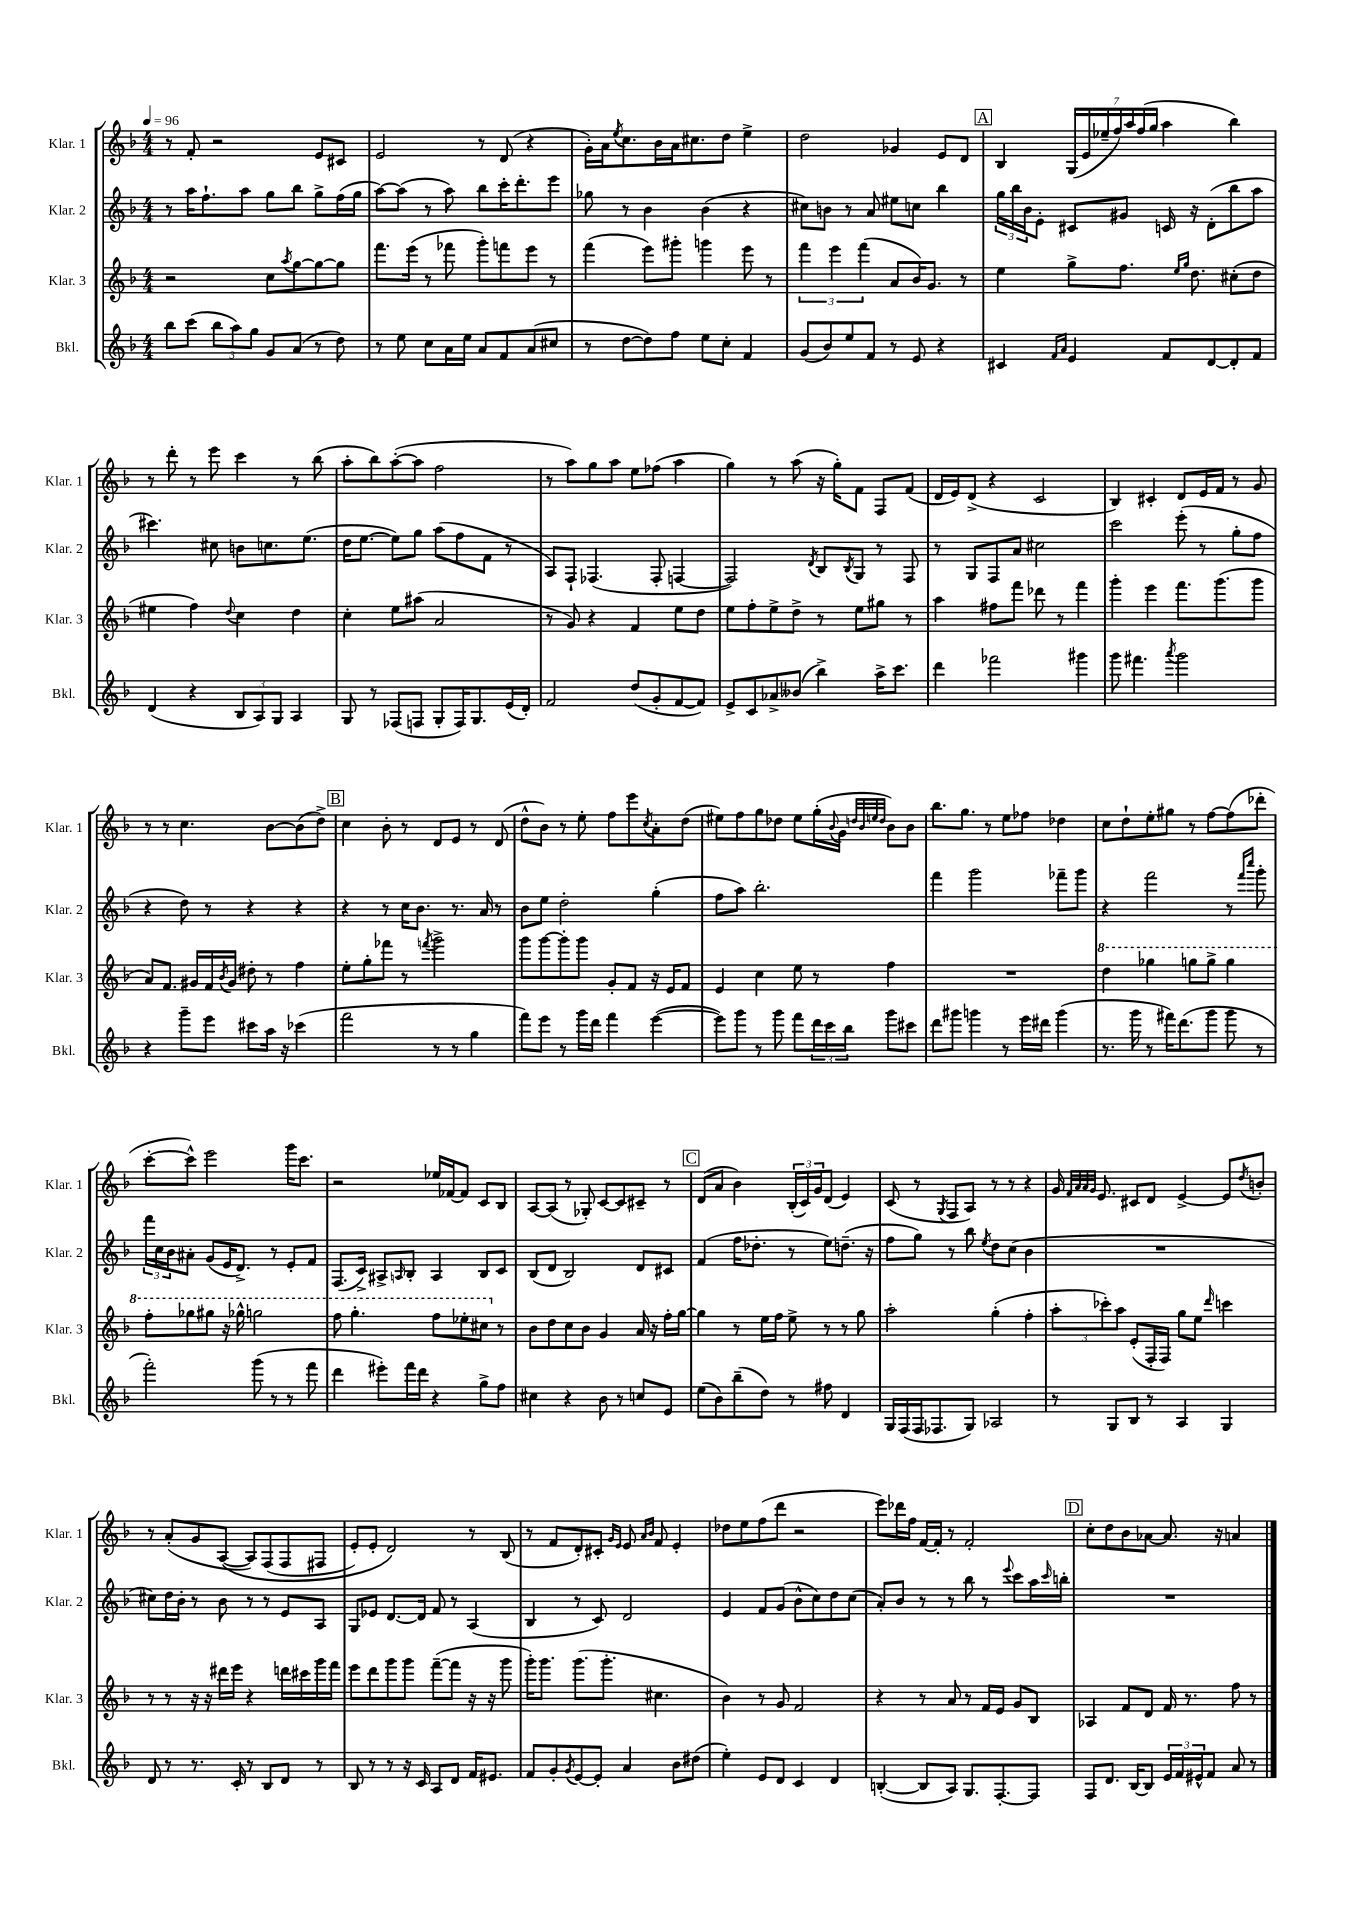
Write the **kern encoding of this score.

**kern	**kern	**kern	**kern
*staff4	*staff3	*staff2	*staff1
*clefG2	*clefG2	*clefG2	*clefG2
*k[b-]	*k[b-]	*k[b-]	*k[b-]
*M4/4	*M4/4	*M4/4	*M4/4
*MM96	*MM96	*MM96	*MM96
8bb-	2r	8r	8r
(8ccc	.	16aa	8f'
.	.	8.ff`	.
12bb-	.	.	2r
12aa)	.	.	.
.	.	8aa	.
12gg	.	.	.
8g	8cc	8gg	.
.	8qaa	.	.
(8a	[8gg	8bb-	.
8r	8gg_	8gg^	8e
8dd)	8gg]	(16ff	8c#
.	.	16gg	.
=	=	=	=
8r	8.fff	[8aa)	2e
8ee	.	(8aa]	.
.	(16eee	.	.
8cc	8r	8r	.
16a	8fff-	8aa)	.
16ee	.	.	.
8a	8ggg')	8bb-	8r
8f	8fff	16ccc'	(8d
.	.	8.ddd'	.
(8a	8eee	.	4r
8cc#	8r	8eee	.
=	=	=	=
8r	(4fff	8gg-	16g')
.	.	.	16a
.	.	.	8qee
[8dd	.	8r	8.cc
8dd])	8eee)	4b-	.
.	.	.	16b-
8ff	8ggg#'	.	16a
.	.	.	8.cc#
8ee	4ggg	(4b-	.
8cc'	.	.	8dd
4f	8eee	4r	4ee^
.	8r	.	.
=	=	=	=
(8g	6fff	8cc#)	2dd
8b-)	.	8b	.
.	6eee	.	.
8ee	.	8r	.
.	(6fff	.	.
8f	.	8a	.
8r	8a	8ee#	4g-
8e	16b-)	8cc	.
.	8.g	.	.
4r	.	4bb-	8e
.	8r	.	8d
=	=	=	=
4c#	4ee	24gg	4B-
.	.	24bb-	.
.	.	24b-	.
.	.	8e'	.
16qqf	.	.	.
16qqa	.	.	.
4e	8gg^	8c#	(28G
.	.	.	28e
.	.	.	28ee-~
.	.	.	28ff)
.	8.ff	8g#	.
.	.	.	28aa
.	.	.	(28ff
.	.	.	28gg
8f	.	16c	4aa
.	16qqee	.	.
.	16qqgg	.	.
.	8.dd	16r	.
[8d	.	(8d'	.
8d']	(8cc#'	8bb-	4bb-)
8f	8dd	8aa	.
=	=	=	=
(4d	4ee#	4.ccc#)	8r
.	.	.	8ddd'
4r	4ff)	.	8r
.	.	8cc#	8eee
.	8qqdd	.	.
12B-	4cc	8b	4ccc
12A)	.	.	.
.	.	8.cc	.
12G	.	.	.
4A	4dd	.	8r
.	.	(8.ee	.
.	.	.	(8bb-
=	=	=	=
8G	4cc'	16dd	8aa'
.	.	[8.ee	.
8r	.	.	8bb-)
(8F-	8ee	8ee])	([8aa'
8F	(8aa#	8gg	8aa]
8G'	2a	(8aa	2ff
16F)	.	8ff	.
8.G	.	.	.
.	.	8f	.
(16e	.	8r	.
16d')	.	.	.
=	=	=	=
2f	8r	8A)	8r
.	8g)	8F`	8aa)
.	4r	(4.F-	8gg
.	.	.	8aa
(8dd	4f	.	8ee
8g'	.	8F-'	(8ff-
[8f	8ee	[4F	4aa
8f])	8dd	.	.
=	=	=	=
8e^	8ee	2F])	4gg)
8c	8ff'	.	.
8a-^	8ee^	.	8r
(8b--	8dd^	.	(8aa
.	.	8qd	.
4bb-^)	8r	8B-	16r
.	.	.	16gg')
.	.	8qB-	.
.	8ee	8G	8f
16aa^	8gg#	8r	8F
8.ccc	.	.	.
.	8r	8F	(8f
=	=	=	=
4ddd	4aa	8r	16d
.	.	.	16e)
.	.	8G	(8d^
2fff-	8ff#	8F	4r
.	8fff	8a	.
.	8ddd-	2cc#	2c
.	8r	.	.
4ggg#	4fff	.	.
=	=	=	=
8ggg	4ggg'	2ccc	4B-)
4.fff#	.	.	.
.	4eee	.	4c#'
8qaaa	.	.	.
2ggg	8.fff	(8eee'	8d
.	.	8r	16e
.	(8.ggg	.	16f
.	.	8gg'	8r
.	8ggg	8ff	8g
=	=	=	=
4r	8a)	4r	8r
.	8.f	.	8r
8ggg~	.	8dd)	4.cc
.	16g#	.	.
8eee	16f	8r	.
.	8qb-	.	.
.	16g#	.	.
8ccc#	8dd#'	4r	.
16aa	8r	.	[8b-
16r	.	.	.
(4ccc-	4ff	4r	(8b-]
.	.	.	8dd^)
=	=	=	=
2fff	8ee'	4r	4cc
.	8gg'	.	.
.	8fff-	8r	8b-'
.	8r	16cc	8r
.	.	8.b-	.
.	8qfff	.	.
8r	2ggg^	.	8d
8r	.	8.r	8e
4gg	.	.	8r
.	.	16a	.
.	.	8r	(8d
=	=	=	=
8fff)	8ggg	8b-	8dd^^
8eee	[8ggg	8ee	8b-)
8r	8ggg']	2dd'	8r
16ggg	8ggg	.	8ee'
16ddd	.	.	.
4fff	8g'	.	8ff
.	8f	.	8eee
.	.	.	8qcc
([4eee	16r	(4gg'	8a'
.	16e	.	.
.	8f	.	(8dd
=	=	=	=
8eee])	4e	8ff	8ee#)
8ggg	.	8aa)	8ff
8r	4cc	2.bb-'	8gg
8ggg	.	.	8dd-
8fff	8ee	.	8ee#
24ddd	8r	.	(16gg'
24ccc	.	.	.
.	.	.	8qqb-
.	.	.	16g
24bb-	.	.	.
.	.	.	32qqdd
.	.	.	32qqb-
.	.	.	32qqee
.	.	.	32qqdd
8ggg	4ff	.	8b-)
8ccc#	.	.	8b-
=	=	=	=
8ddd	1r	4fff	8.bb-
8ggg#	.	.	.
.	.	.	8.gg
4ggg	.	2ggg	.
.	.	.	8r
8r	.	.	8ee
16eee	.	.	8ff-
16ddd#	.	.	.
(4ggg	.	8fff-~	4dd-
.	.	8ggg	.
=	=	=	=
8.r	4ddd	4r	8cc
.	.	.	8dd`
16ggg	.	.	.
8r	4ggg-	2fff	8ee'
16fff#)	.	.	8gg#
(8.ddd	.	.	.
.	8ggg	.	8r
8ggg	8ggg^	.	[8ff
8ggg	4ggg	8r	(8ff]
.	.	16qqfff	.
.	.	16qqcccc	.
8r	.	8ggg'	8ddd-'
=	=	=	=
2fff')	8fff'	24fff	[8ccc'
.	.	24cc	.
.	.	24b-	.
.	8ggg-	8a#'	8ccc^^])
.	8ggg#	(8g	2eee
.	16r	16e	.
.	16ggg-^^	8.d^)	.
(8ggg	2ggg	.	.
8r	.	8r	.
8r	.	8e'	16ggg
.	.	.	8.ccc
8fff	.	8f	.
=	=	=	=
4ddd	8fff	(8.F	2r
.	4.ggg'	.	.
.	.	16c^)	.
8eee#')	.	8A#^	.
.	.	16qqA	.
16fff	.	8B-'	.
16ddd	.	.	.
4r	8fff	4A	16ee-
.	.	.	[16f-
.	8eee-'	.	8f-]
8gg^	8ccc#	8B-	8c
8ff	8r	8c	8B-
=	=	=	=
4cc#	8b-	(8B-	[8A
.	8dd	8d	(8A]
4r	8cc	2B-)	8r
.	8b-	.	8G-')
8b-	4g	.	[8c
8r	.	.	8c]
8cc	16a	8d	8c#~
.	16r	.	.
8e	16ff'	8c#	8r
.	[16gg	.	.
=	=	=	=
(8ee	4gg]	(4f	(8d
8b-)	.	.	8a
(8bb-~	8r	16ff	4b-)
.	.	8.dd-'	.
8dd)	16ee	.	.
.	16ff	.	.
8r	8ee^	8r	(24B-'
.	.	.	24c)
.	.	.	24g
8ff#	8r	8ee)	(8d
4d	8r	(8.dd~	4e)
.	8gg	.	.
.	.	16r	.
=	=	=	=
16G	2aa'	8ff	(8c
(16F	.	.	.
16F	.	8gg)	8r
8.F-	.	.	.
.	.	.	8qG
.	.	8r	8F
8G)	.	8bb-	8A)
.	.	8qee	.
2A-	(4gg'	8dd	8r
.	.	(8cc	8r
.	4ff'	4b-	4r
=	=	=	=
8r	12aa'	1r	16g
.	.	.	32qqf
.	.	.	32qqa
.	.	.	32qqa
.	.	.	32qqg
.	.	.	8.e
.	12ccc-')	.	.
8G	.	.	.
.	12aa	.	.
8B-	(8e'	.	8c#
8r	16F'	.	8d
.	16F)	.	.
4A	8gg	.	[4e^
.	8ee	.	.
.	16qqddd	.	.
4G	4ccc	.	8e]
.	.	.	8qdd
.	.	.	8b'
=	=	=	=
8d	8r	8cc#)	8r
8r	8r	16dd	(8a'
.	.	16b-'	.
8.r	16r	8r	8g
.	16r	.	.
.	16ddd#	8b-	&([8A
16c'	16eee	.	.
8r	4r	8r	8A])
8B-	.	8r	(8F
8d	16ddd	8e	8F
.	16ccc#	.	.
8r	16ggg	8A	8F#
.	16fff	.	.
=	=	=	=
8B-	8eee	8G	8e')
8r	8ddd	8e-	8e'
8r	8ggg	[8.d	2d&)
16r	8ggg	.	.
16c	.	16d]	.
8A	([8fff~	8f	.
8d	8fff]	8r	.
16f	16r	(4A	8r
8.e#	16r	.	.
.	8ggg	.	(8B-
=	=	=	=
8f	16ggg')	4B-	8r
.	8.ggg	.	.
8g'	.	.	8f
8qg	.	.	.
[8e	(8.ggg	8r	8d')
8e']	.	8c)	8c#'
.	8.ggg'	.	.
.	.	.	16qqg
.	.	.	16qqe
4a	.	2d	8e
.	.	.	16qqa
.	.	.	16qqb-
.	4.cc#	.	8f
8b-	.	.	4e'
(8dd#	.	.	.
=	=	=	=
4ee')	4b-)	4e	8dd-
.	.	.	8ee
8e	8r	8f	(8ff
8d	8g	(8g	8ddd
4c	2f	8b-^^	2r
.	.	8cc)	.
4d	.	8dd	.
.	.	(8cc	.
=	=	=	=
([4B'	4r	8a')	8eee)
.	.	8b-	16ddd-
.	.	.	16ff
8B]	8r	8r	[16f
.	.	.	16f']
8A)	8a	8r	8r
8.G	8r	8bb-	2f'
.	16f	8r	.
[8.F'	16e	.	.
.	.	8qqeee	.
.	8g	8ccc	.
8F]	8B-	16aa	.
.	.	16qqccc	.
.	.	16bb'	.
=	=	=	=
8F	4A-	1r	8cc'
8.d	.	.	8dd
.	8f	.	8b-
[16B-	.	.	.
8B-]	8d	.	[8a-
24e	16f	.	8.a-]
24f	.	.	.
.	8.r	.	.
24e#^^	.	.	.
8f	.	.	.
.	.	.	16r
8a	8ff	.	4a
8r	8r	.	.
==	==	==	==
*-	*-	*-	*-
